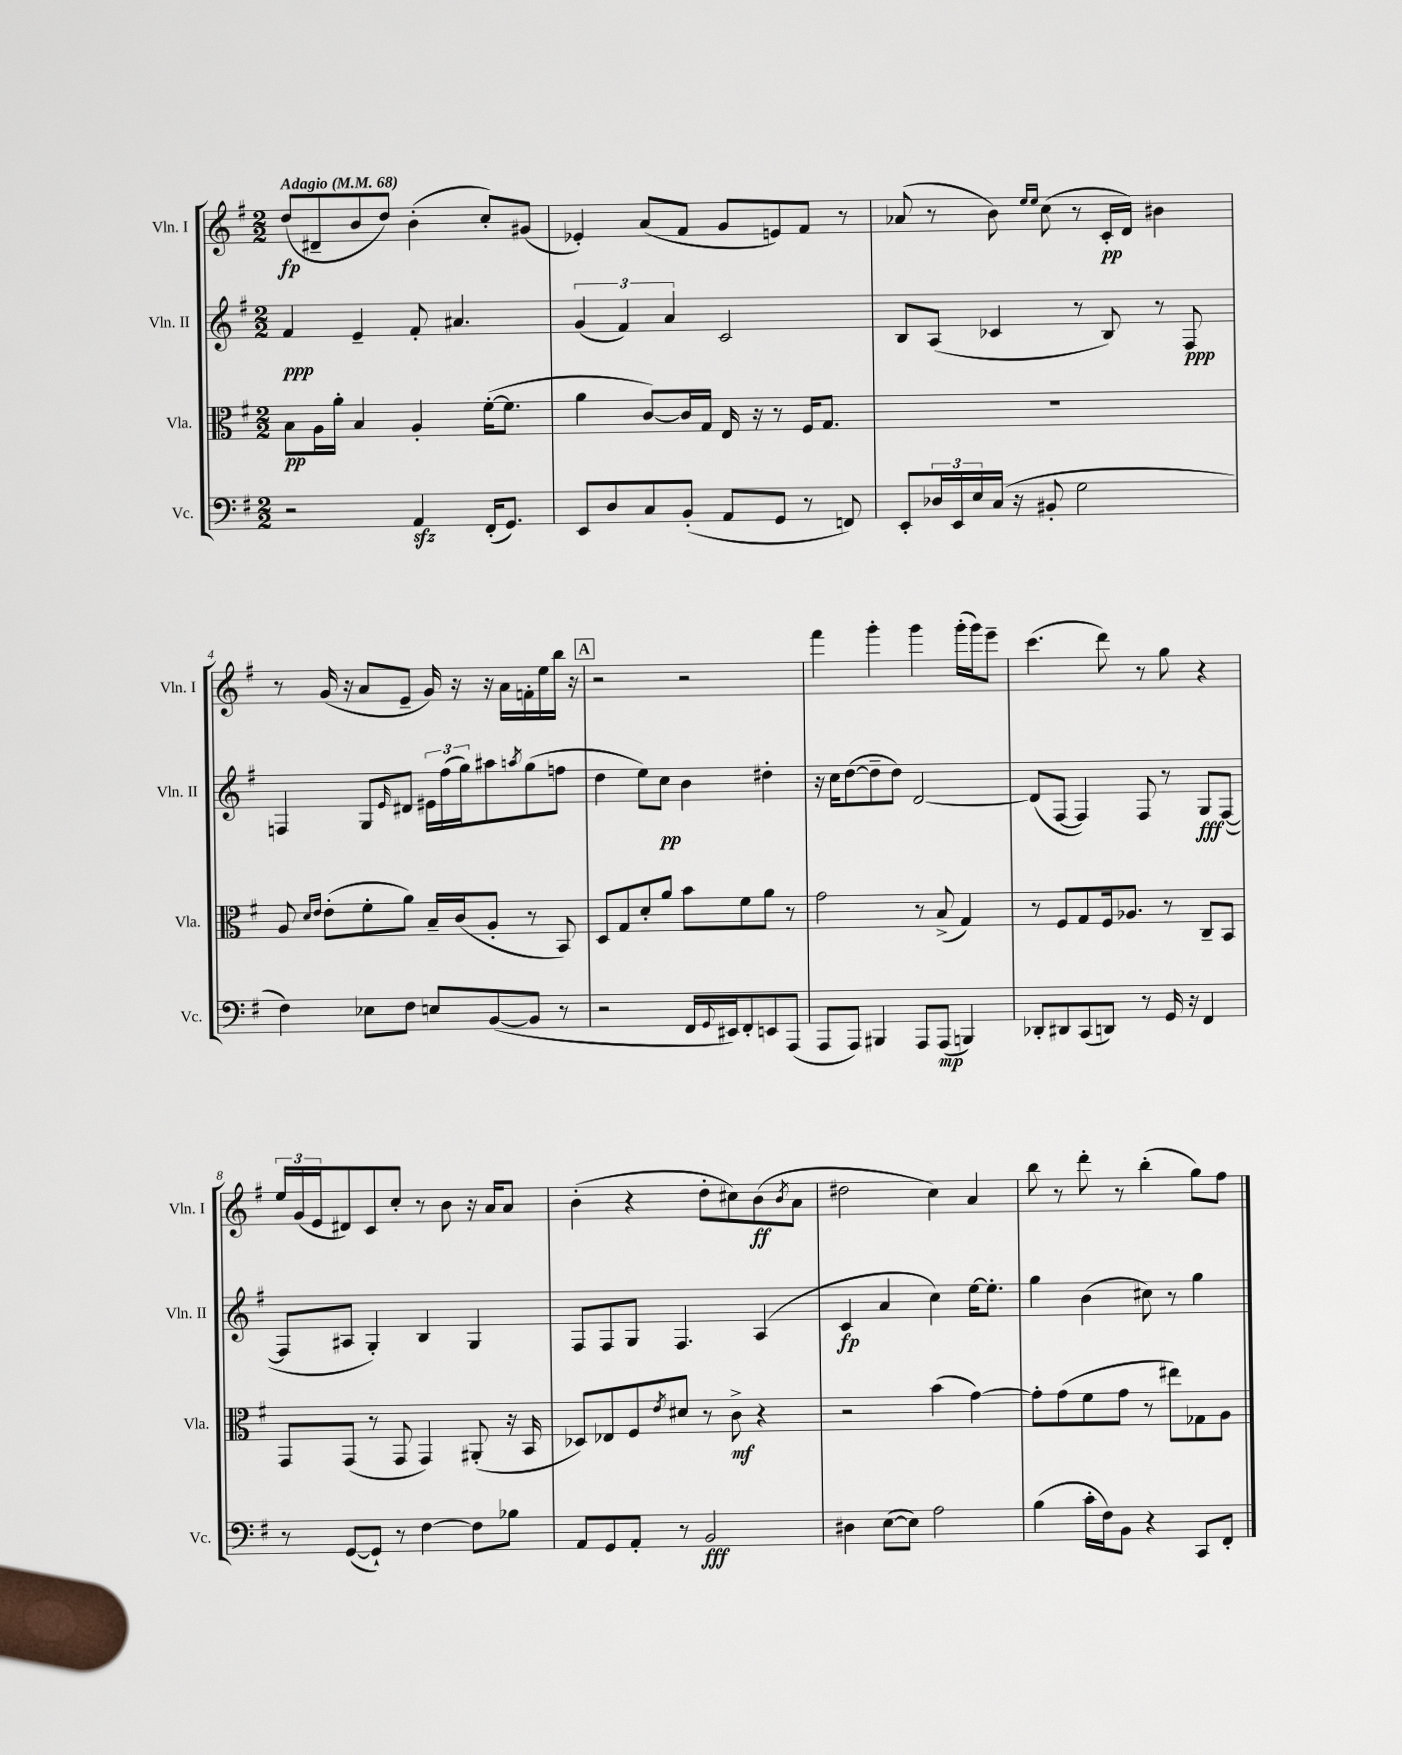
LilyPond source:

<<
\new StaffGroup <<
\new Staff = "s0" \with { instrumentName = "Vln. I" shortInstrumentName = "Vln. I" } {
    \clef treble \key g \major \numericTimeSignature \time 2/2 \tempo "Adagio" 4 = 68
    d''8\fp( dis'8-- b'8 d''8) b'4-.( c''8-.) gis'8( |
    ees'4-.) a'8( fis'8 g'8 e'8) fis'8 r8 |
    aes'8( r8 b'8) \grace { e''16 e''16 } c''8( r8 c'16-.\pp d'16) bis'4 |
    r8 g'16( r16 a'8 e'8-- g'16) r16 r16 a'16 f'16-. e''16 b''16 r16 |
    \mark \markup { \box "A" } r2 r2 |
    fis'''4 g'''4-. g'''4 g'''16-.( g'''16) e'''8-- |
    c'''4.( d'''8) r8 g''8 r4 |
    \tuplet 3/2 { e''16 g'16( e'16 } dis'8) c'8 c''8-. r8 b'8 r16 a'16 a'8 |
    b'4-.( r4 d''8-. cis''8) b'8\ff( \acciaccatura { b'8 } a'8 |
    dis''2 c''4) a'4 |
    b''8 r8 d'''8-. r8 b''4-.( g''8) fis''8 \bar "|." |
}
\new Staff = "s1" \with { instrumentName = "Vln. II" shortInstrumentName = "Vln. II" } {
    \clef treble \key g \major \numericTimeSignature \time 2/2
    fis'4\ppp e'4-- fis'8-. ais'4. |
    \tuplet 3/2 { g'4( fis'4) a'4 } c'2 |
    b8 a8( ces'4 r8 b8) r8 fis8\ppp |
    f4 g8 \grace { e'16 } dis'8 \tuplet 3/2 { eis'16 fis''16( g''16) } ais''8 \acciaccatura { a''8 } g''8( f''8 |
    \mark \markup { \box "A" } d''4 e''8) c''8\pp b'4 dis''4-. |
    r16 c''16 d''8~( d''8-- d''8) d'2~ |
    d'8( fis8~ fis4) fis8 r8 g8\fff fis8~( |
    fis8 ais8 g4-.) b4 g4 |
    fis8 fis8 g8 fis4. a4( |
    c'4\fp a'4 c''4) e''16~ e''8.-. |
    g''4 b'4( cis''8) r8 g''4 \bar "|." |
}
\new Staff = "s2" \with { instrumentName = "Vla." shortInstrumentName = "Vla." } {
    \clef alto \key g \major \numericTimeSignature \time 2/2
    b8\pp a16 a'16-. b4 a4-. fis'16~-.( fis'8. |
    a'4 c'8~) c'16 g16 e16 r16 r8 fis16 g8. |
    R1 |
    a8 \grace { d'16 e'16 } e'8-.( fis'8-. a'8) b16-- c'16( a8-. r8 b,8) |
    \mark \markup { \box "A" } d8 g8 d'8-. a'8 b'8 fis'8 a'8 r8 |
    g'2 r8 b8->( g4) |
    r8 fis8 g8 fis16 aes8. r8 c8-- b,8 |
    g,8 g,8( r8 g,8 g,4) ais,8-.( r16 b,16 |
    des8) ees8 fis8 \acciaccatura { e'8 } dis'8 r8 c'8->\mf r4 |
    r2 b'4( g'4~) |
    g'8-. g'8( fis'8 g'8 r8 eis''8) ges8 a8 \bar "|." |
}
\new Staff = "s3" \with { instrumentName = "Vc." shortInstrumentName = "Vc." } {
    \clef bass \key g \major \numericTimeSignature \time 2/2
    r2 a,4\sfz fis,16-.( g,8.) |
    e,8 d8 c8 b,8-.( a,8 g,8 r8 f,8) |
    e,8-. \tuplet 3/2 { des16 e,16 e16 } c16( r16 bis,8-. g2 |
    fis4) ees8 fis8 e8 b,8~( b,8 r8 |
    \mark \markup { \box "A" } r2 fis,16 \appoggiatura { g,8 } eis,16) fis,8-. e,8 a,,8( |
    a,,8 a,,8) bis,,4 a,,8 a,,8\mp( b,,4) |
    des,8-. dis,8 c,8( d,8) r8 g,16 r16 fis,4 |
    r8 g,8~( g,8-!) r8 fis4~ fis8 bes8 |
    a,8 g,8 a,8-. r8 b,2\fff |
    dis4 e8~( e8) a2 |
    b4( c'16-. fis16) b,8 r4 c,8 fis,8-. \bar "|." |
}
>>
>>
